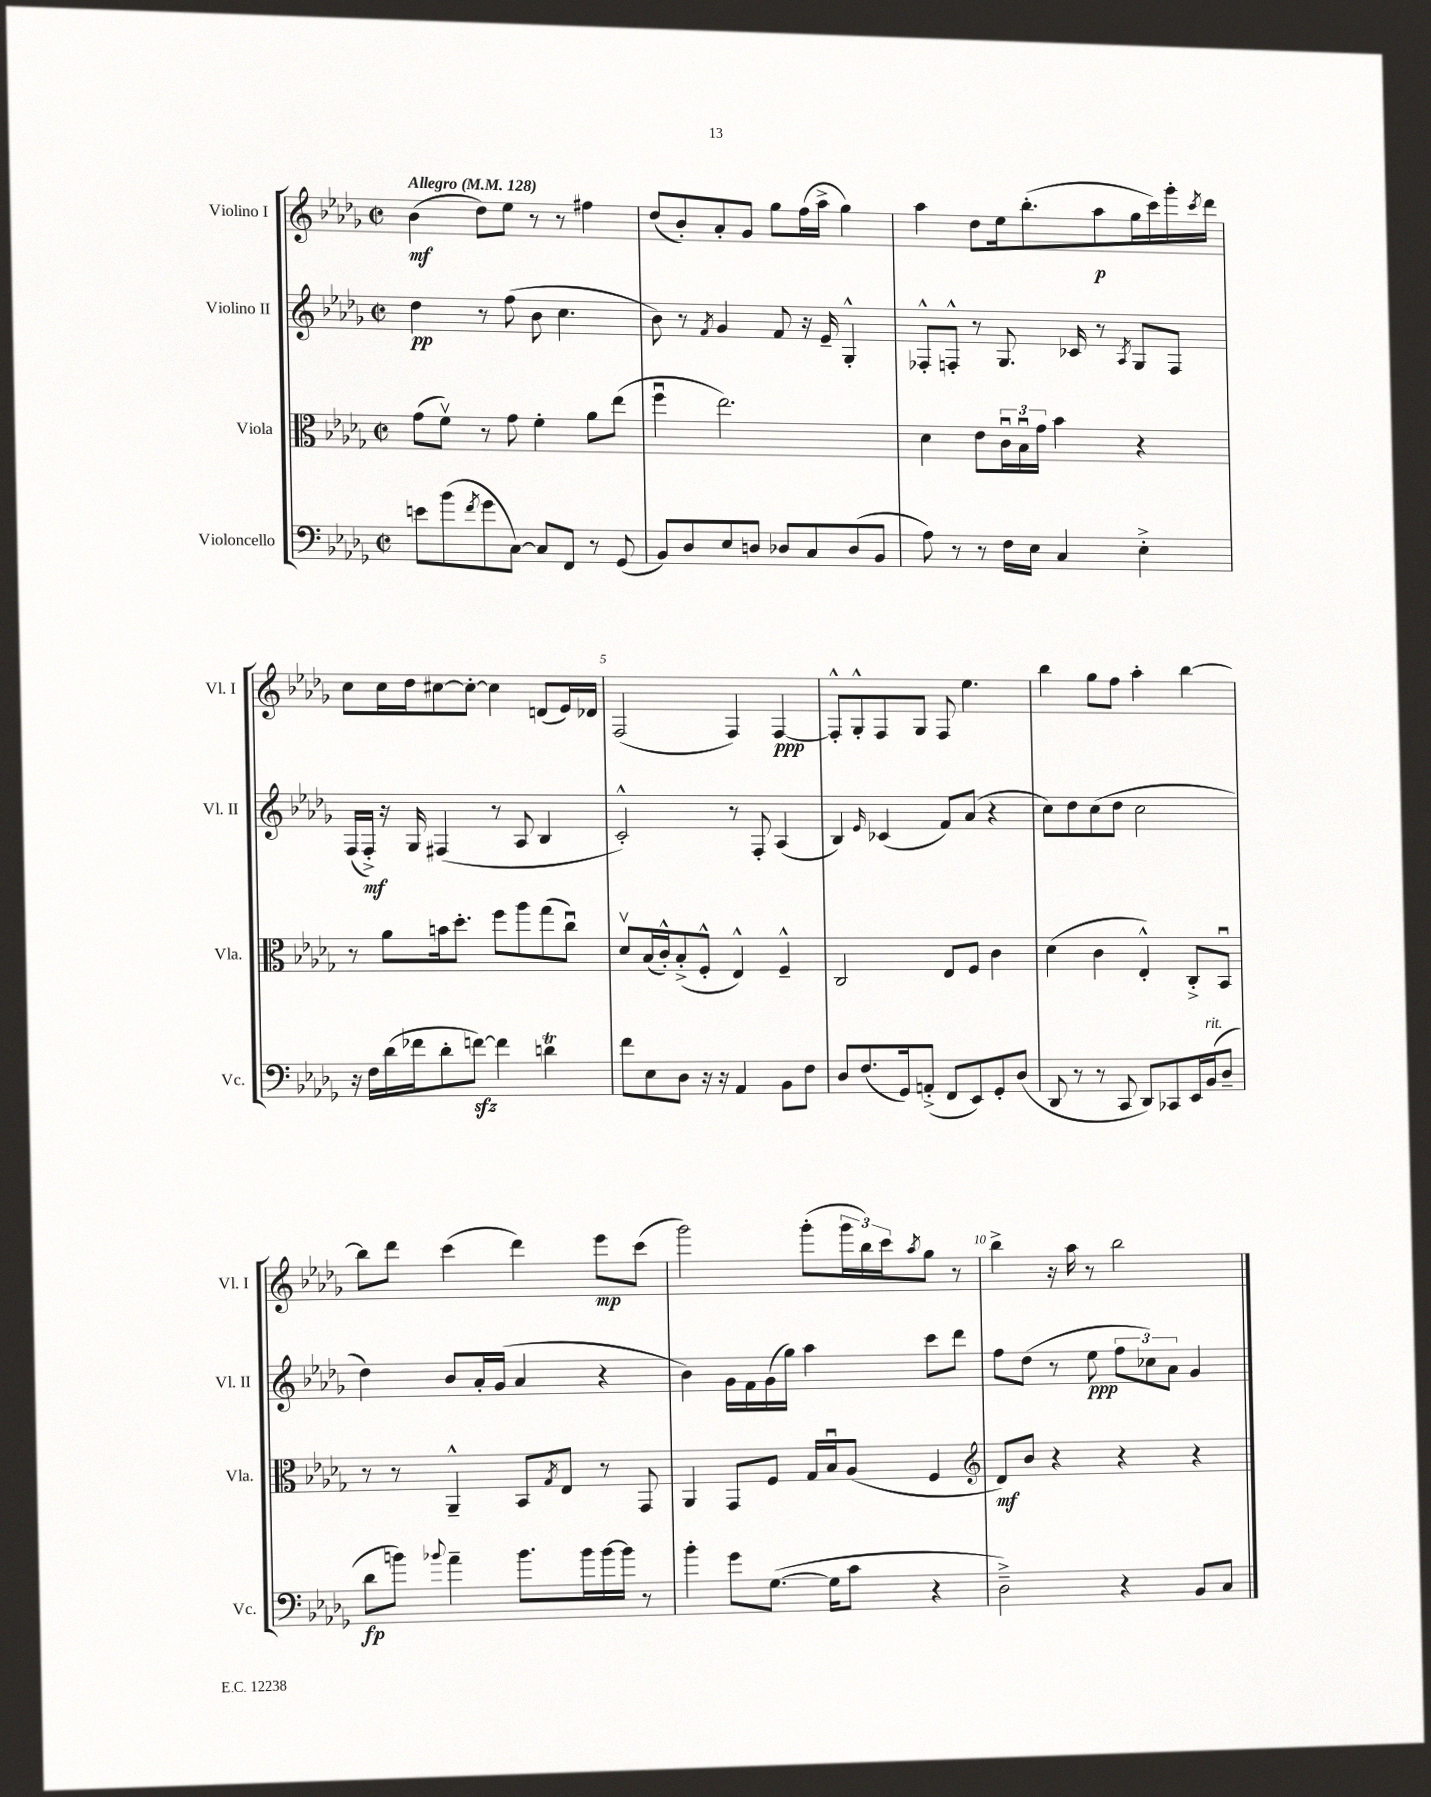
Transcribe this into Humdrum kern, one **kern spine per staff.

**kern	**dynam	**kern	**dynam	**kern	**dynam	**kern	**dynam
*part4	*part4	*part3	*part3	*part2	*part2	*part1	*part1
*staff4	*staff4	*staff3	*staff3	*staff2	*staff2	*staff1	*staff1
*I"Violoncello	*	*I"Viola	*	*I"Violino II	*	*I"Violino I	*
*I'Vc.	*	*I'Vla.	*	*I'Vl. II	*	*I'Vl. I	*
*clefF4	*	*clefC3	*	*clefG2	*	*clefG2	*
*k[b-e-a-d-g-]	*	*k[b-e-a-d-g-]	*	*k[b-e-a-d-g-]	*	*k[b-e-a-d-g-]	*
*M2/2	*	*M2/2	*	*M2/2	*	*M2/2	*
*met(c|)	*	*met(c|)	*	*met(c|)	*	*met(c|)	*
*MM128	*	*MM128	*	*MM128	*	*MM128	*
=1	=1	=1	=1	=1	=1	=1	=1
!	!	!	!	!	!	!LO:TX:a:B:t=Allegro	!
8en\L	.	(8g-\L	.	4dd-\	pp	(4b-\	mf
(8b-\	.	8fv\J)	.	.	.	.	.
8qf/	.	.	.	.	.	.	.
8g-\	.	8r	.	8r	.	8dd-\L)	.
[8C\J)	.	8g-\	.	(8ff\	.	8ee-\J	.
8C/L]	.	4f'\	.	8b-\	.	8r	.
8FF/J	.	.	.	4.cc\	.	8r	.
8r	.	8a-\L	.	.	.	4ff#X\	.
(8GG-/	.	(8ee-\J	.	.	.	.	.
=2	=2	=2	=2	=2	=2	=2	=2
8BB-/L)	.	4ffu\	.	8b-\)	.	(8dd-/L	.
8D-/	.	.	.	8r	.	8b-'/)	.
.	.	.	.	8qf/	.	.	.
8E-/	.	2.ee-\)	.	4g-/	.	8a-'/	.
8Dn/J	.	.	.	.	.	8g-/J	.
8D-X/L	.	.	.	8f/	.	8gg-\L	.
8C/	.	.	.	16r	.	(16ff\L	.
.	.	.	.	16e-~/	.	16aa-^\JJ	.
(8D-/	.	.	.	4G-'^^/	.	4gg-\)	.
8BB-/J	.	.	.	.	.	.	.
=3	=3	=3	=3	=3	=3	=3	=3
8A-\)	.	4d-\	.	8F-X'^^/L	.	4aa-\	.
8r	.	.	.	8Fn'^^/J	.	.	.
8r	.	8e-\L	.	8r	.	8dd-\L	.
16F\LL	.	24cu\L	.	8.G-/	.	16ee-\k	.
.	.	24B-u\	.	.	.	.	.
16E-\JJ	.	.	.	.	.	(8.bb-'\	.
.	.	24g-\JJ	.	.	.	.	.
4C/	.	4b-\	.	.	.	.	.
.	.	.	.	16c-X/	.	.	.
.	.	.	.	8r	.	8aa-\	p
.	.	.	.	8qA-/	.	.	.
4E-'^\	.	4r	.	8G-/L	.	16gg-\L	.
.	.	.	.	.	.	16ccc\)	.
.	.	.	.	8F/J	.	16ggg-'\	.
.	.	.	.	.	.	8qccc/	.
.	.	.	.	.	.	16ddd-\JJ	.
!!LO:LB:g=z
=4	=4	=4	=4	=4	=4	=4	=4
16r	.	8r	.	(16F/LL	.	8cc\L	.
16F\LL	.	.	.	16F'^/JJ)	mf	.	.
(16d-\	.	8a-\L	.	16r	.	16cc\L	.
16f-X\J	.	.	.	16G-/	.	16dd-\J	.
8d-'\	.	16bn\k	.	(4F#X/	.	[8cc#X\	.
.	.	8.dd-'\J	.	.	.	.	.
[8fnzz\J)	.	.	.	.	.	8cc#'\J_	.
4f\]	.	8ff\L	.	8r	.	4cc#\]	.
.	.	8aa-\	.	8A-/	.	.	.
4dnt\	.	(8gg-\	.	4B-/	.	(8dn/L	.
.	.	8ccu\J)	.	.	.	16e-/L)	.
.	.	.	.	.	.	16d-X/JJ	.
=5	=5	=5	=5	=5	=5	=5	=5
8f\L	.	8d-v/L	.	2c'^^/)	.	(2F/	.
8E-\	.	(16B-/L	.	.	.	.	.
.	.	16c'^^/J)	.	.	.	.	.
8D-\J	.	(8B-'^/	.	.	.	.	.
16r	.	8F'^^/J	.	.	.	.	.
16r	.	.	.	.	.	.	.
4AA-/	.	4E-^^/)	.	8r	.	4F/)	.
.	.	.	.	8F'/	.	.	.
8BB-\L	.	4F~^^/	.	(4A-/	.	[4F/	ppp
8F\J	.	.	.	.	.	.	.
=6	=6	=6	=6	=6	=6	=6	=6
8D-/L	.	2C/	.	4B-/)	.	8F'^^/L]	.
(8.F/	.	.	.	.	.	8G-'^^/	.
.	.	.	.	16qqe-/	.	.	.
.	.	.	.	(4c-X/	.	8F/	.
16GG-/k)	.	.	.	.	.	.	.
(8AAn'^/J	.	.	.	.	.	8G-/J	.
8FF/L	.	8E-/L	.	8f/L)	.	8F/	.
8EE-/)	.	8F/J	.	(8a-/J	.	4.ee-\	.
8GG-'/	.	4c\	.	4r	.	.	.
(8D-/J	.	.	.	.	.	.	.
=7	=7	=7	=7	=7	=7	=7	=7
8DD-/	.	(4d-\	.	8cc\L)	.	4bb-\	.
8r	.	.	.	8dd-\	.	.	.
8r	.	4c\	.	(8cc\	.	8gg-\L	.
8CC/	.	.	.	8dd-\J	.	8ff\J	.
8DD-/L)	.	4E-'^^/)	.	2cc\	.	4aa-'\	.
8CC-X/	.	.	.	.	.	.	.
16EE-/L	.	8C'^/L	.	.	.	[4bb-\	.
!LO:TX:a:i:t=rit.	!	!	!	!	!	!	!
(16BB-/J	.	.	.	.	.	.	.
8D-~/J	.	8BB-u/J	.	.	.	.	.
!!LO:LB:g=z
=8	=8	=8	=8	=8	=8	=8	=8
8d-\L	fp	8r	.	4dd-\)	.	8bb-\L]	.
8bn\J)	.	8r	.	.	.	8ddd-\J	.
8qqb-X/	.	.	.	.	.	.	.
4a-~\	.	4AA-~^^/	.	8b-/L	.	(4ccc\	.
.	.	.	.	16a-'/L	.	.	.
.	.	.	.	(16g-/JJ	.	.	.
8.b-\L	.	8BB-/L	.	4a-/	.	4ddd-\)	.
.	.	8qG-/	.	.	.	.	.
.	.	8E-/J	.	.	.	.	.
16b-\L	.	.	.	.	.	.	.
[16b-\	.	8r	.	4r	.	8eee-\L	mp
16b-\JJ]	.	.	.	.	.	.	.
8r	.	8GG-/	.	.	.	(8ccc\J	.
=9	=9	=9	=9	=9	=9	=9	=9
4b-'\	.	4AA-/	.	4b-\)	.	2ggg-\)	.
8g-\L	.	8GG-/L	.	16g-\LL	.	.	.
.	.	.	.	16f\	.	.	.
([8.G-\J	.	8F/J	.	(16g-\	.	.	.
.	.	.	.	16gg-\JJ)	.	.	.
.	.	16G-/LL	.	4aa-\	.	(8ggg-'\L	.
16G-\KL]	.	16B-u/J	.	.	.	.	.
8c\J	.	(8A-/J	.	.	.	24ggg-\L	.
.	.	.	.	.	.	24bb-\)	.
.	.	.	.	.	.	24ccc\J	.
.	.	.	.	.	.	8qaa-/	.
4r	.	4F/	.	8ccc\L	.	8gg-\J	.
.	.	.	.	8ddd-\J	.	8r	.
=10	=10	=10	=10	=10	=10	=10	=10
*	*	*clefG2	*	*	*	*	*
2D-~^\)	.	8d-/L)	mf	8ff\L	.	4bb-^\	.
.	.	8b-/J	.	(8dd-\J	.	.	.
.	.	4r	.	8r	.	16r	.
.	.	.	.	.	.	16aa-\	.
.	.	.	.	8ee-\	ppp	8r	.
4r	.	4r	.	12ff\L	.	2bb-\	.
.	.	.	.	12cc-X\)	.	.	.
.	.	.	.	12a-\J	.	.	.
8BB-/L	.	4r	.	4g-/	.	.	.
8C/J	.	.	.	.	.	.	.
==	==	==	==	==	==	==	==
*-	*-	*-	*-	*-	*-	*-	*-
